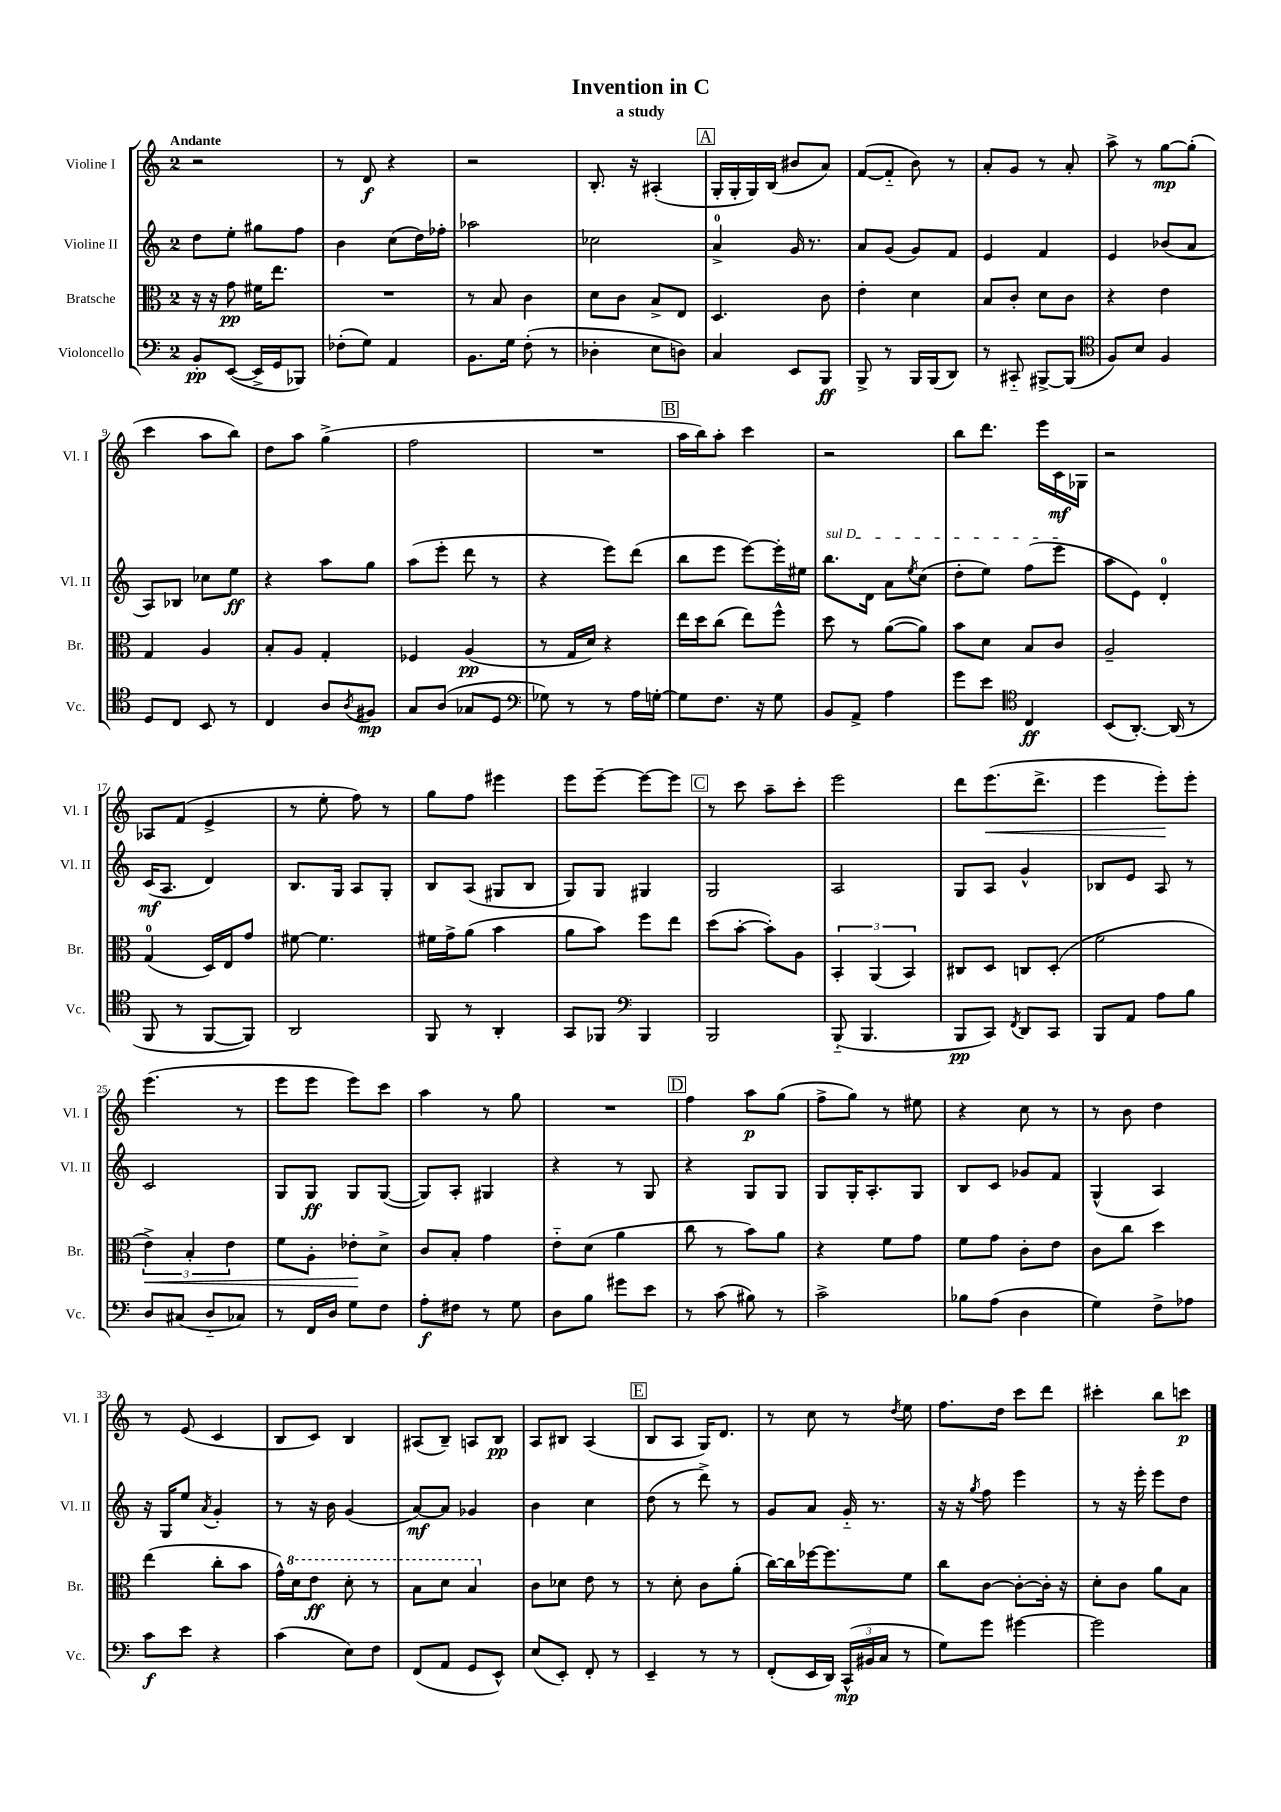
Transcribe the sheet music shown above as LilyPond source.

\header { title = "Invention in C" subtitle = "a study" }
<<
\new StaffGroup <<
\new Staff = "s0" \with { instrumentName = "Violine I" shortInstrumentName = "Vl. I" } {
    \clef treble \key c \major \once \override Staff.TimeSignature.style = #'single-digit \time 2/4 \tempo "Andante"
    r2 |
    r8 d'8\f r4 |
    r2 |
    b8.-. r16 ais4-.( |
    \mark \markup { \box "A" } g16-. g16-. g16) b16( bis'8 a'8) |
    f'8~( f'8-_ b'8) r8 |
    a'8-. g'8 r8 a'8-. |
    a''8-> r8 g''8~\mp g''8-.( |
    c'''4 a''8 b''8) |
    d''8 a''8 g''4->( |
    f''2 |
    R2 |
    \mark \markup { \box "B" } a''16 b''16) a''8-. c'''4 |
    r2 |
    b''8 d'''8. e'''16 c'16\mf ges16 |
    r2 |
    aes8 f'8( e'4-> |
    r8 e''8-. f''8) r8 |
    g''8 f''8 eis'''4 |
    e'''8 e'''8~-- e'''8~ e'''8 |
    \mark \markup { \box "C" } r8 c'''8 a''8-- c'''8-. |
    e'''2 |
    d'''8 e'''8.\<( d'''8.-> |
    e'''4 e'''8-.\!) e'''8-. |
    e'''4.( r8 |
    e'''8 e'''8 e'''8) c'''8 |
    a''4 r8 g''8 |
    R2 |
    \mark \markup { \box "D" } f''4 a''8\p g''8( |
    f''8-> g''8) r8 eis''8 |
    r4 c''8 r8 |
    r8 b'8 d''4 |
    r8 e'8( c'4 |
    b8 c'8) b4 |
    ais8( b8--) a8 b8\pp |
    a8 bis8 a4( |
    \mark \markup { \box "E" } b8 a8 g16) d'8. |
    r8 c''8 r8 \acciaccatura { d''8 } e''8 |
    f''8. d''16 c'''8 d'''8 |
    cis'''4-. b''8 c'''8\p \bar "|." |
}
\new Staff = "s1" \with { instrumentName = "Violine II" shortInstrumentName = "Vl. II" } {
    \clef treble \key c \major \once \override Staff.TimeSignature.style = #'single-digit \time 2/4
    d''8 e''8-. gis''8 f''8 |
    b'4 c''8( d''16) fes''16-. |
    aes''2 |
    ces''2 |
    \mark \markup { \box "A" } a'4-0-> g'16 r8. |
    a'8 g'8( g'8) f'8 |
    e'4 f'4 |
    e'4 bes'8( a'8 |
    a8) bes8 ces''8 e''8\ff |
    r4 a''8 g''8 |
    a''8( e'''8-. d'''8 r8 |
    r4 e'''8) d'''8( |
    \mark \markup { \box "B" } b''8 e'''8 e'''8~) e'''16-. eis''16 |
    \once \override TextSpanner.bound-details.left.text = \markup { \italic "sul D" } b''8.\startTextSpan d'16 a'8 \acciaccatura { e''8 } c''8( |
    d''8-. e''8) f''8( e'''8\stopTextSpan |
    a''8 e'8) d'4-0-. |
    c'16\mf( a8. d'4) |
    b8. g16 a8 g8-. |
    b8 a8( gis8 b8 |
    g8) g8 gis4 |
    \mark \markup { \box "C" } g2 |
    a2 |
    g8 a8 g'4-^ |
    bes8 e'8 a8 r8 |
    c'2 |
    g8 g8\ff g8 g8~( |
    g8) a8-. gis4 |
    r4 r8 g8 |
    \mark \markup { \box "D" } r4 g8 g8 |
    g8 g16-. a8.-. g8 |
    b8 c'8 ges'8 f'8 |
    g4-^( a4) |
    r16 g16 e''8 \acciaccatura { a'8 } g'4-. |
    r8 r16 b'16 g'4( |
    a'8~\mf) a'8 ges'4 |
    b'4 c''4 |
    \mark \markup { \box "E" } d''8( r8 d'''8->) r8 |
    g'8 a'8 g'16-_ r8. |
    r16 r16 \acciaccatura { g''8 } f''8 e'''4 |
    r8 r16 e'''16-. e'''8 d''8 \bar "|." |
}
\new Staff = "s2" \with { instrumentName = "Bratsche" shortInstrumentName = "Br." } {
    \clef alto \key c \major \once \override Staff.TimeSignature.style = #'single-digit \time 2/4
    r16 r16 g'8\pp fis'16 e''8. |
    R2 |
    r8 b8 c'4 |
    d'8 c'8 b8-> e8 |
    \mark \markup { \box "A" } d4. c'8 |
    e'4-. d'4 |
    b8 c'8-. d'8 c'8 |
    r4 e'4 |
    g4 a4 |
    b8-. a8 g4-. |
    fes4 a4\pp( |
    r8 g16 d'16) r4 |
    \mark \markup { \box "B" } e''16 d''16 c''8( e''8) f''8-^ |
    d''8 r8 a'8~( a'8) |
    b'8 d'8 b8 c'8 |
    a2-- |
    g4-0( d16) e16 g'8 |
    fis'8~ fis'4. |
    fis'16 g'16-> a'8( b'4 |
    a'8 b'8) f''8 e''8 |
    \mark \markup { \box "C" } d''8( b'8~-. b'8-.) a8 |
    \tuplet 3/2 { b,4-. a,4( b,4) } |
    cis8 d8 c8 d8-.( |
    f'2 |
    \tuplet 3/2 { e'4->\<) b4-. e'4 } |
    f'8 a8-. ees'8-.\! d'8-> |
    c'8 b8-. g'4 |
    e'8-_ d'8( a'4 |
    \mark \markup { \box "D" } c''8 r8 b'8) a'8 |
    r4 f'8 g'8 |
    f'8 g'8 c'8-. e'8 |
    c'8 c''8 d''4 |
    e''4( c''8-. b'8 |
    g'16-^) \ottava #1 d''16 e''8\ff d''8-. r8 |
    b'8 d''8 b'4 \ottava #0 |
    c'8 des'8 e'8 r8 |
    \mark \markup { \box "E" } r8 d'8-. c'8 a'8-.( |
    c''16~) c''16 fes''16~ fes''8. f'8 |
    c''8 c'8~ c'8~-. c'16-. r16 |
    d'8-. c'8 a'8 b8 \bar "|." |
}
\new Staff = "s3" \with { instrumentName = "Violoncello" shortInstrumentName = "Vc." } {
    \clef bass \key c \major \once \override Staff.TimeSignature.style = #'single-digit \time 2/4
    b,8-.\pp e,8~( e,16-> g,16 bes,,8) |
    fes8-.( g8) a,4 |
    b,8. g16 f8-.( r8 |
    des4-. e8 d8) |
    \mark \markup { \box "A" } c4 e,8 b,,8\ff |
    b,,8-> r8 b,,16 b,,16( d,8) |
    r8 cis,8-_ bis,,8~-> bis,,8( |
    \clef tenor f8) b8 f4 |
    d8 c8 b,8 r8 |
    c4 a8 \acciaccatura { a8 } fis8\mp |
    g8 a8( ges8 d8 |
    \clef bass ges8) r8 r8 a16 g16~-. |
    \mark \markup { \box "B" } g8 f8. r16 g8 |
    b,8 a,8-> a4 |
    g'8 e'8 \clef tenor c4\ff |
    b,8( a,8.~-.) a,16( r8 |
    f,8 r8 f,8~ f,8) |
    a,2 |
    f,8 r8 a,4-. |
    g,8 fes,8 \clef bass b,,4 |
    \mark \markup { \box "C" } b,,2 |
    b,,8-_( b,,4. |
    b,,8\pp c,8) \acciaccatura { f,8 } d,8 c,8 |
    b,,8 a,8 a8 b8 |
    d8 cis8( d8-_ ces8) |
    r8 f,16 d16 g8 f8 |
    a8-.\f fis8 r8 g8 |
    d8 b8 gis'8 e'8 |
    \mark \markup { \box "D" } r8 c'8( bis8) r8 |
    c'2-> |
    bes8 a8( d4 |
    g4) f8-> aes8 |
    c'8\f e'8 r4 |
    c'4( e8) f8 |
    f,8( a,8 g,8 e,8-^) |
    e8( e,8-.) f,8-. r8 |
    \mark \markup { \box "E" } e,4-- r8 r8 |
    f,8-.( e,16 d,16) \tuplet 3/2 { c,16-^\mp( bis,16 c16 } r8 |
    g8) g'8 gis'4~ |
    gis'2 \bar "|." |
}
>>
>>
